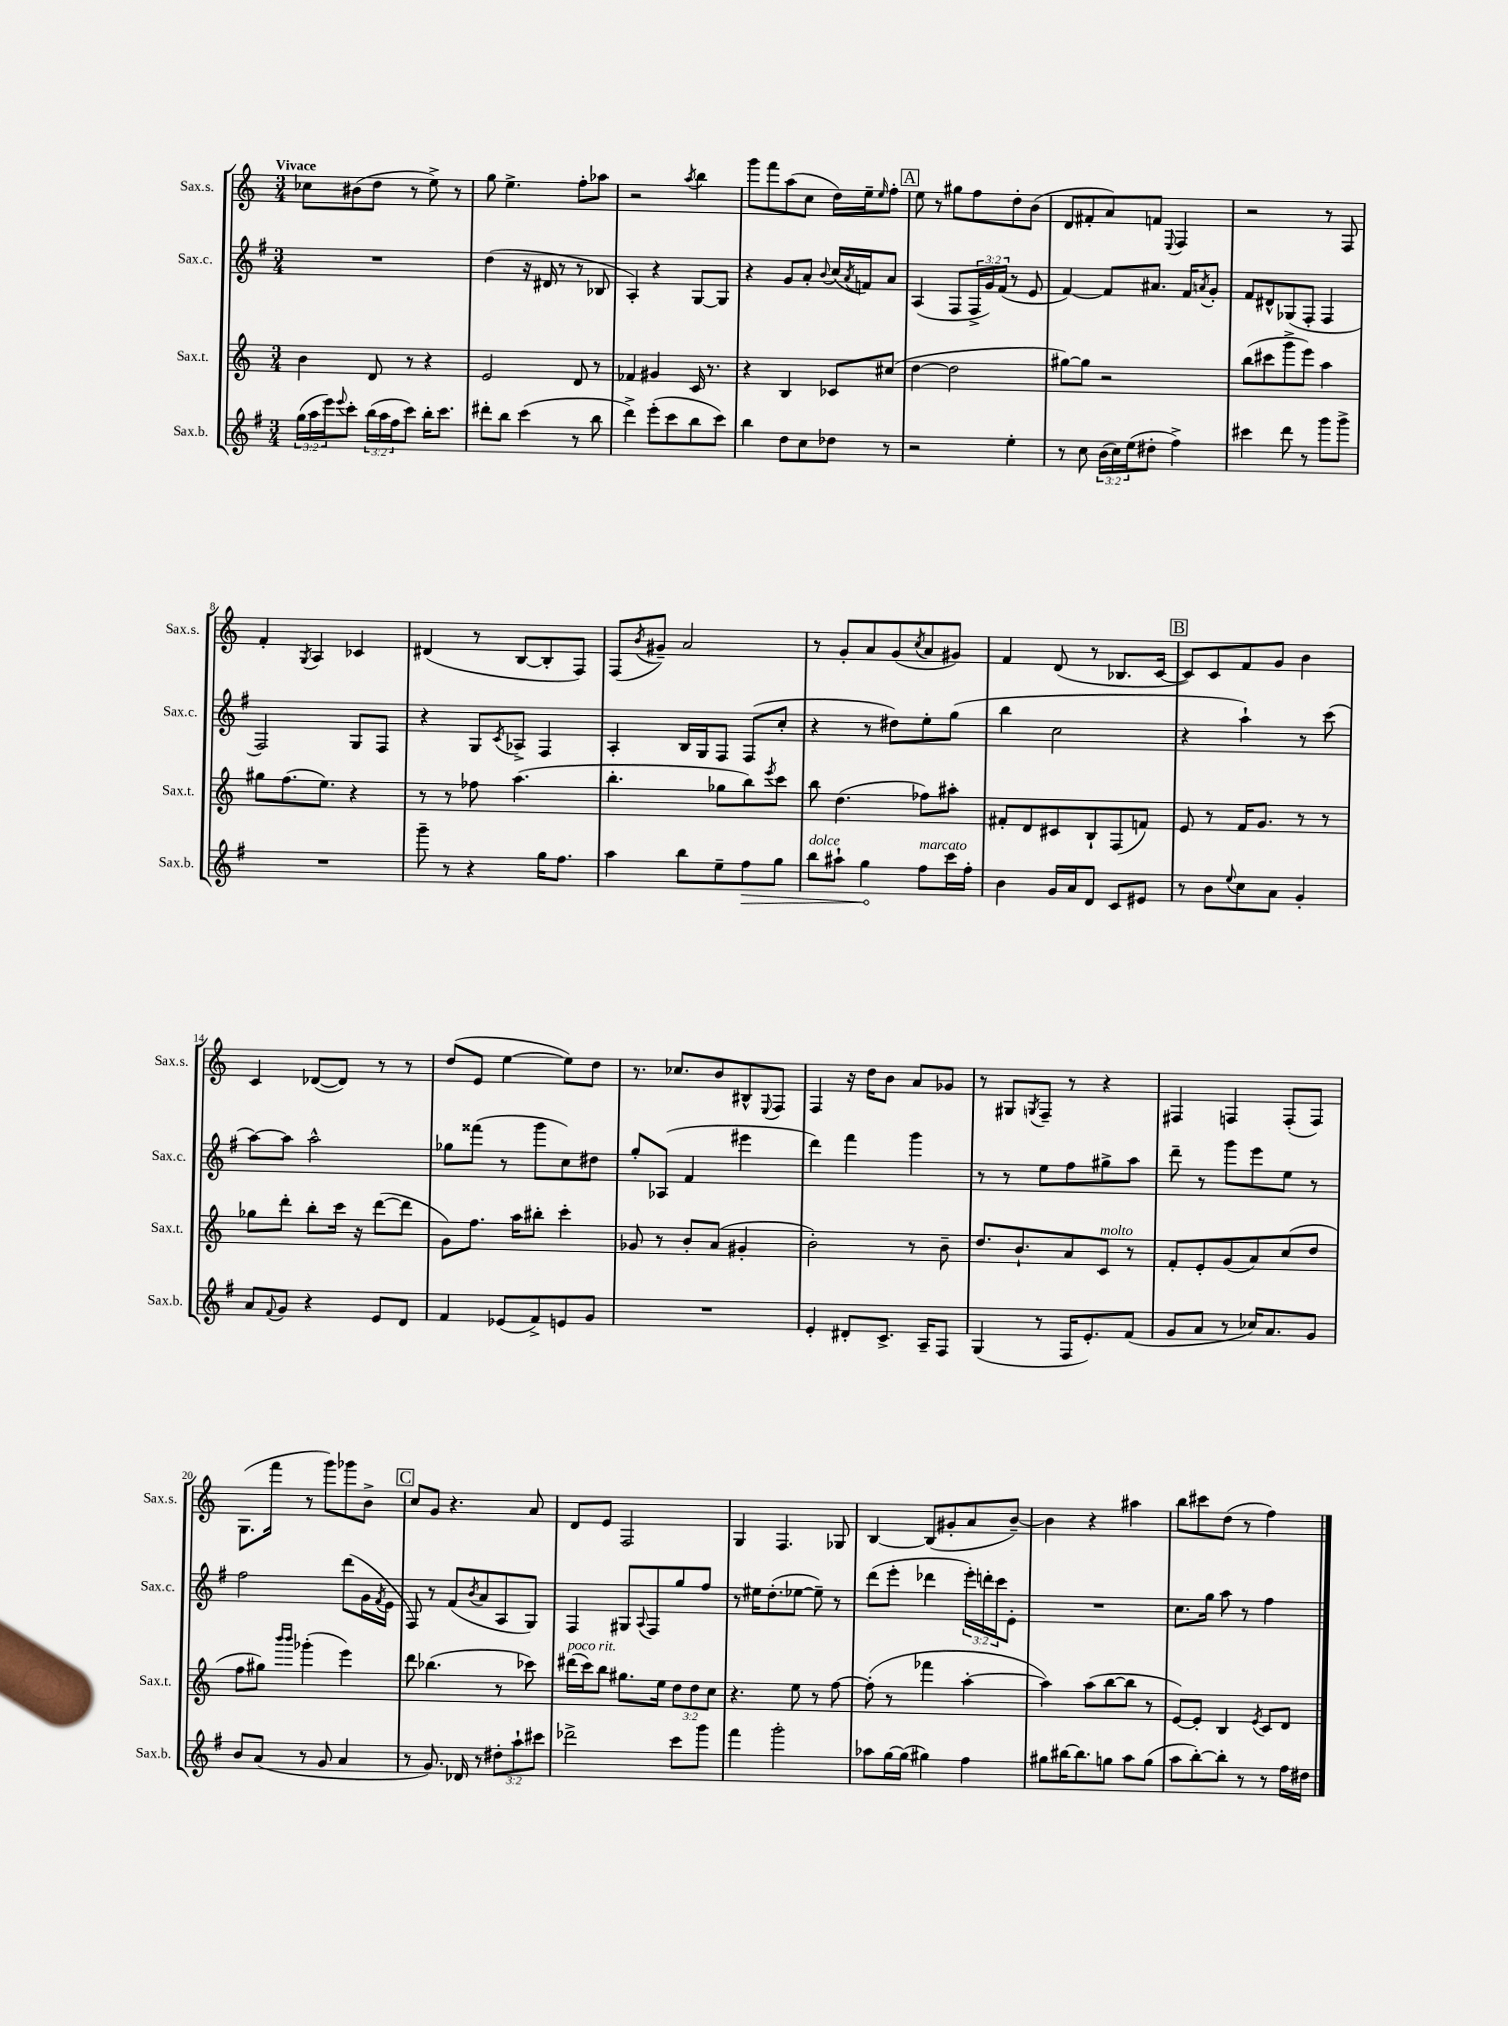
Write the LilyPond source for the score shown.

<<
\new StaffGroup <<
\new Staff = "s0" \with { instrumentName = "Sax.s." shortInstrumentName = "Sax.s." } {
    \clef treble \key c \major \numericTimeSignature \time 3/4 \tempo "Vivace"
    ces''8 bis'8( d''8 r8 e''8->) r8 |
    g''8 e''4.-> f''8-. aes''8 |
    r2 \acciaccatura { a''8 } b''4 |
    g'''8 f'''8 a''8( c''8 d''16) e''16-- \grace { e''16 } f''8-. |
    \mark \markup { \box "A" } e''8 r8 gis''8 f''8 d''8-. b'8( |
    d'8 fis'8-. a'8) f'8 \appoggiatura { e8 } f4 |
    r2 r8 f8 |
    f'4-. \acciaccatura { g8 } a4 ces'4 |
    dis'4( r8 b8~ b8-. f8) |
    f8( \acciaccatura { b'8 } gis'8--) a'2 |
    r8 g'8-. a'8 g'8( \acciaccatura { c''8 } a'8 gis'8) |
    f'4 d'8( r8 bes8. c'16~ |
    \mark \markup { \box "B" } c'8) c'8 f'8 g'8 b'4 |
    c'4 des'8~( des'8) r8 r8 |
    d''8( e'8 e''4~ e''8) d''8 |
    r8. ces''8. b'8 bis8-^ \appoggiatura { e8 } f8 |
    f4 r16 d''16 b'8 a'8 ges'8 |
    r8 gis8 \acciaccatura { g8 } f8-- r8 r4 |
    fis4 f4 f8-.( f8) |
    g8.( f'''16 r8 g'''8) ges'''8 b'8-> |
    \mark \markup { \box "C" } c''8 g'8 r4. a'8 |
    d'8 e'8 f2 |
    g4 f4. ges8 |
    b4~ b8( gis'8-. a'8 b'8~--) |
    b'4 r4 ais''4 |
    b''8 cis'''8 d''8( r8 f''4) \bar "|." |
}
\new Staff = "s1" \with { instrumentName = "Sax.c." shortInstrumentName = "Sax.c." } {
    \clef treble \key g \major \numericTimeSignature \time 3/4 \override Staff.TupletNumber.text = #tuplet-number::calc-fraction-text
    R2. |
    d''4( r16 dis'16 r8 r8 bes8 |
    a4-.) r4 g8~ g8 |
    r4 g'8 a'8-. \appoggiatura { b'8 } c''16( \acciaccatura { a'8 } f'16) a'8 |
    \mark \markup { \box "A" } a4( fis8 \tuplet 3/2 { fis16-> g'16) fis'16( } r8 e'8 |
    fis'4~) fis'8 ais'8. fis'16 \acciaccatura { a'8 } g'8-. |
    fis'8 dis'8-^ ges8( fis8-. fis4 |
    fis2) g8 fis8 |
    r4 g8 \acciaccatura { c'8 } aes8-> fis4 |
    a4-. b16 g16 fis8 fis8( c''8-. |
    r4 r8 dis''8) e''8-. g''8( |
    b''4 c''2 |
    \mark \markup { \box "B" } r4 a''4-!) r8 c'''8( |
    a''8~) a''8 a''2-^ |
    ges''8 fisis'''8( r8 g'''8 c''8) dis''8 |
    g''8-. aes8( fis'4 eis'''4 |
    d'''4) fis'''4 g'''4 |
    r8 r8 e''8 fis''8 gis''8-> a''8 |
    d'''8-- r8 g'''8 e'''8 e''8 r8 |
    fis''2 d'''8( g'16 \acciaccatura { fis'8 } e'16 |
    \mark \markup { \box "C" } fis8) r8 fis'8( \acciaccatura { b'8 } a'8 a8 g8) |
    fis4 gis8 \appoggiatura { a8 } fis8 g''8 fis''8 |
    r8 eis''16 d''8.-.( ees''8~ ees''8--) r8 |
    d'''8( e'''8-. des'''4 \tuplet 3/2 { e'''16-.) d'''16-. c'''16 } e'8-. |
    R2. |
    c''8. g''16 a''8 r8 fis''4 \bar "|." |
}
\new Staff = "s2" \with { instrumentName = "Sax.t." shortInstrumentName = "Sax.t." } {
    \clef treble \key c \major \numericTimeSignature \time 3/4 \override Staff.TupletNumber.text = #tuplet-number::calc-fraction-text
    b'4 d'8 r8 r4 |
    e'2 d'8 r8 |
    fes'4 gis'4 c'16 r8. |
    r4 b4 ces'8 cis''8( |
    \mark \markup { \box "A" } d''4~ d''2 |
    gis''8~) gis''8 r2 |
    b''8( cis'''8 g'''8-> e'''8) a''4 |
    gis''8 f''8.( e''8.) r4 |
    r8 r8 fes''8 a''4.( |
    b''4.-. ges''8 b''8) \acciaccatura { e'''8 } c'''8 |
    b''8 d''4.( fes''8) ais''8-. |
    fis'8-. d'8 cis'8 b8-! f8( f'8) |
    \mark \markup { \box "B" } e'8 r8 f'16 g'8. r8 r8 |
    ges''8 d'''8-. b''8-. c'''16 r16 d'''8~( d'''8 |
    g'8) f''8. a''16 bis''8-. c'''4-. |
    ges'8 r8 b'8-. a'8( gis'4-. |
    b'2-.) r8 b'8-- |
    d''8. b'8.-! a'8 c'8^\markup { \italic "molto" } r8 |
    f'8-. e'8-. g'8( a'8) c''8( d''8 |
    f''8 gis''8) \grace { b'''16 b'''16 } ges'''4-.( e'''4) |
    \mark \markup { \box "C" } d'''8 bes''4.( r8 ces'''8) |
    dis'''16^\markup { \italic "poco rit." }( c'''16) b''8 gis''8. e''16 \tuplet 3/2 { d''8 d''8 c''8 } |
    r4. e''8 r8 f''8~ |
    f''8-.( r8 fes'''4 a''4~-. |
    a''4) a''8( b''8~ b''8 r8 |
    e'8~) e'8-. b4 \acciaccatura { e'8 } c'8 d'8 \bar "|." |
}
\new Staff = "s3" \with { instrumentName = "Sax.b." shortInstrumentName = "Sax.b." } {
    \clef treble \key g \major \numericTimeSignature \time 3/4 \override Staff.TupletNumber.text = #tuplet-number::calc-fraction-text
    \tuplet 3/2 { g''16( a''16 e'''16) } \appoggiatura { e'''8 } c'''8-. \tuplet 3/2 { b''16( a''16 fis''16 } c'''8) b''16-. c'''8. |
    dis'''8-. b''8 c'''4( r8 b''8 |
    d'''4->) e'''8-.( c'''8 b''8 c'''8) |
    b''4 d''8 c''8 des''8 r8 |
    \mark \markup { \box "A" } r2 e''4-. |
    r8 c''8 \tuplet 3/2 { b'16( c''16) e''16( } dis''8-. fis''4->) |
    cis'''4 d'''8 r8 g'''8 g'''8-> |
    R2. |
    g'''8-- r8 r4 g''16 fis''8. |
    a''4 b''8 e''8-- \once \override Hairpin.circled-tip = ##t fis''8\> g''8 |
    b''8^\markup { \italic "dolce" } ais''8-! g''4\! fis''8^\markup { \italic "marcato" } c'''16 fis''16-. |
    b'4 g'16 a'16 d'8 c'8 eis'8 |
    \mark \markup { \box "B" } r8 b'8 \appoggiatura { e''8 } c''8 a'8 g'4-. |
    a'8 \appoggiatura { fis'8 } g'8 r4 e'8 d'8 |
    fis'4 ees'8( fis'8->) e'8 g'8 |
    R2. |
    e'4-. dis'8-. c'8.-> a16-- fis8 |
    g4( r8 fis16 e'8.-.) fis'8( |
    g'8 a'8 r8 ces''16) a'8. g'8 |
    b'8 a'8( r8 g'8 a'4 |
    \mark \markup { \box "C" } r8 g'8.) des'16 r8 \tuplet 3/2 { dis''8-. a''8-! cis'''8 } |
    des'''2-> c'''8 g'''8 |
    fis'''4 g'''2-. |
    aes''8 g''16~ g''16( gis''4) fis''4 |
    gis''8 bis''16~ bis''8. g''8 a''8 g''8( |
    a''8 b''8~-.) b''8-. r8 r8 fis''16 dis''16 \bar "|." |
}
>>
>>
